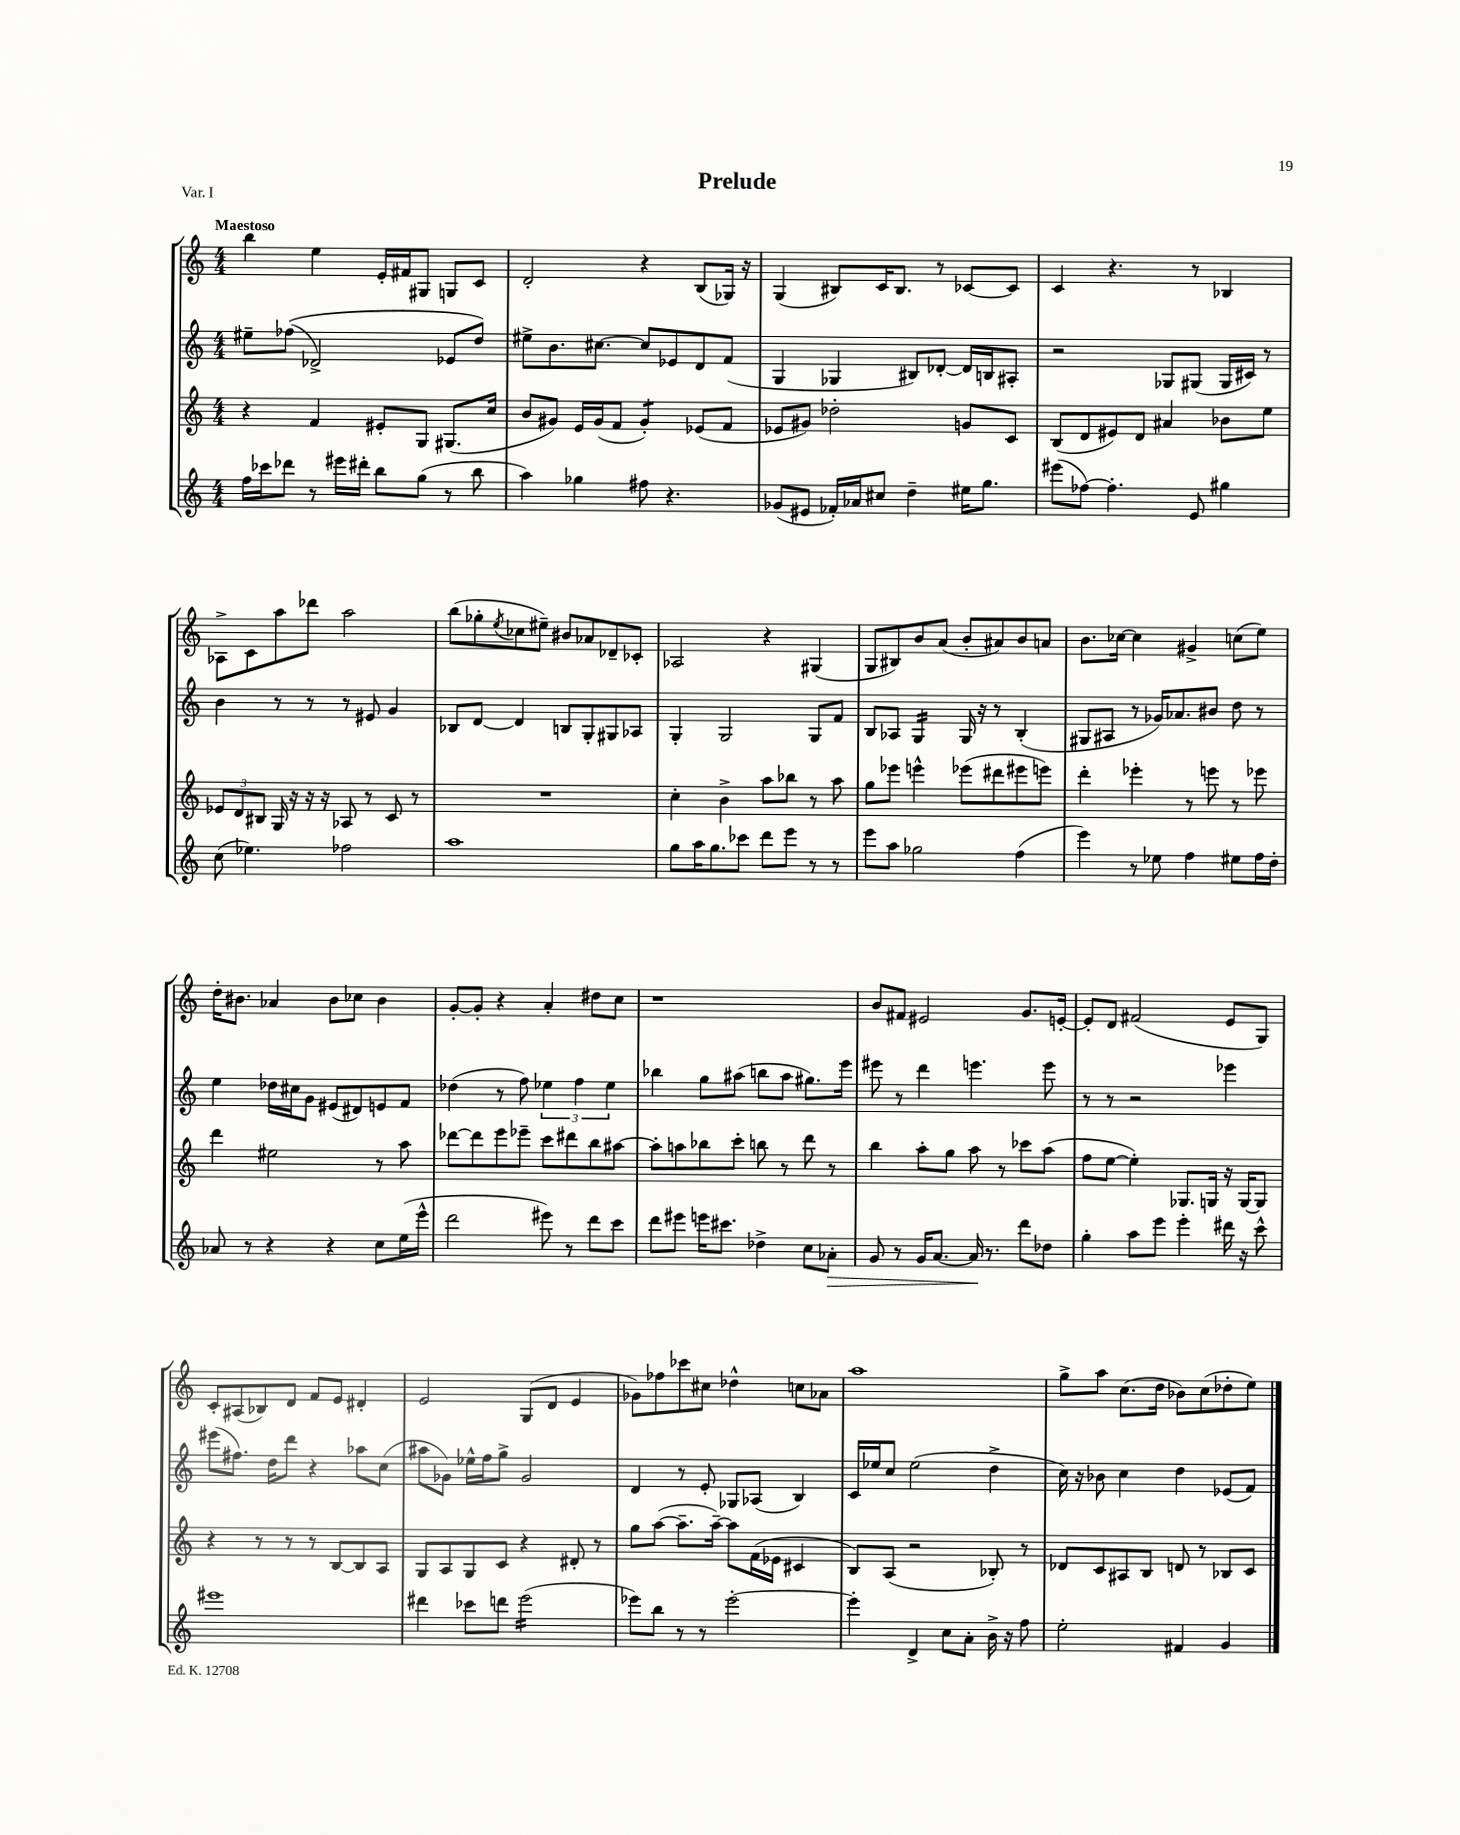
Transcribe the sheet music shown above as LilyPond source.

\header { title = "Prelude" piece = "Var. I" }
<<
\new StaffGroup <<
\new Staff = "s0" {
    \clef treble \key c \major \numericTimeSignature \time 4/4 \tempo "Maestoso"
    b''4 e''4 e'16-. fis'16 gis8 g8 c'8 |
    d'2-. r4 b8( ges16) r16 |
    g4( bis8) c'16 bis8. r8 ces'8~ ces'8 |
    c'4 r4. r8 bes4 |
    aes8-> c'8 a''8 des'''8 a''2 |
    b''8( ges''8-. \acciaccatura { e''8 } ces''8 eis''8--) bis'8 aes'8 des'8-- ces'8-. |
    aes2 r4 gis4( |
    g8 bis8) b'8 a'8( b'8-. ais'8) b'8 a'8 |
    b'8. ces''16~ ces''4 gis'4-> c''8( e''8) |
    d''16-. bis'8. aes'4 bis'8 ces''8 bis'4 |
    g'8~-. g'8-. r4 a'4-. dis''8 c''8 |
    r1 |
    b'8 fis'8 eis'2 g'8. e'16~-. |
    e'8-. d'8 fis'2( e'8 g8) |
    c'8-. ais8( bes8) d'8 f'8 e'8 dis'4-. |
    e'2 g8( d'8 e'4 |
    ges'8) fes''8 ces'''8 cis''8 des''4-^ c''8 aes'8 |
    a''1 |
    g''8-> a''8 c''8.( d''16 bes'8) c''8( des''8-. e''8) \bar "|." |
}
\new Staff = "s1" {
    \clef treble \key c \major \numericTimeSignature \time 4/4
    eis''8-- fes''8(\( des'2->) ees'8 d''8\) |
    eis''8-> b'8. cis''8.~ cis''8 ees'8 d'8 f'8( |
    g4 ges4 bis8) des'8~-. des'16 b16 ais8-. |
    r2 ges8 gis8( gis16 cis'16) r8 |
    b'4 r8 r8 r8 eis'8 g'4 |
    bes8 d'8~ d'4 b8 g8-. gis8 aes8 |
    g4-. g2 g8 f'8 |
    b8 aes8 g4:16 g16 r16 r8 b4-.( |
    gis8 ais8 r8 ges'16) aes'8. bis'8 d''8 r8 |
    e''4 des''16 cis''16 g'8 eis'8( dis'8) e'8 f'8 |
    des''4( r8 f''8) \tuplet 3/2 { ees''4 f''4 ees''4 } |
    bes''4 g''8 ais''8( b''8 ais''8 gis''8.) e'''16 |
    eis'''8 r8 d'''4 e'''4. e'''8 |
    r8 r8 r2 ees'''4 |
    eis'''8( fis''8.) d''16 d'''8 r4 aes''8 c''8( |
    ais''8 ges'8) ees''16-^ f''16 g''8-> ges'2 |
    d'4 r8 e'8-. ges8 aes8( b4) |
    c'16 ees''16 c''8 ees''2( d''4-> |
    c''16) r16 bes'8 c''4 d''4 ees'8( f'8) \bar "|." |
}
\new Staff = "s2" {
    \clef treble \key c \major \numericTimeSignature \time 4/4
    r4 f'4 eis'8-. g8 gis8.( c''16 |
    b'8 gis'8) e'16 gis'16( f'8 gis'4:8-.) ees'8( f'8 |
    ees'8 gis'8) des''2-. g'8 c'8 |
    b8( d'8 eis'8) d'8 ais'4 bes'8 e''8 |
    \tuplet 3/2 { ees'8 d'8 bis8 } g16 r16 r16 r16 aes8 r8 c'8 r8 |
    R1 |
    c''4-. b'4-> a''8 bes''8 r8 a''8 |
    g''8 ees'''8 e'''4-^ ees'''8( dis'''8 eis'''8 e'''8) |
    d'''4-. ees'''4-. r8 e'''8 r8 ees'''8 |
    d'''4 eis''2 r8 a''8 |
    des'''8~ des'''8 e'''8 ees'''8-- c'''8 dis'''8 b''8 ais''8~ |
    ais''8-. a''8 bes''8 c'''8-. b''8 r8 d'''8 r8 |
    b''4 a''8-. g''8 a''8 r8 ces'''8 a''8( |
    f''8 e''8~ e''4-.) ges8. g16 r16 g16~ g8 |
    r4 r8 r8 r8 b8~ b8 a8 |
    g8 a8 g8 c'8 r4 dis'8-. r8 |
    g''8 a''8~( a''8.-- a''16~--) a''8 f'16( ees'16 cis'4 |
    b8) a8( r2 bes8-.) r8 |
    des'8 c'8 ais8 b8 d'8 r8 bes8 c'8 \bar "|." |
}
\new Staff = "s3" {
    \clef treble \key c \major \numericTimeSignature \time 4/4
    f''16 ces'''16 des'''8 r8 eis'''16 dis'''16-. b''8 g''8( r8 b''8 |
    a''4) ges''4 fis''8 r4. |
    ges'8( eis'8 fes'16-.) aes'16 cis''8 d''4-- eis''16 g''8. |
    eis'''8( fes''8~) fes''4.-. e'8 gis''4 |
    c''8( ees''4.) fes''2 |
    a''1 |
    g''8 a''16 g''8. ces'''8 d'''8 e'''8 r8 r8 |
    e'''8 a''8 ges''2 f''4( |
    e'''4) r8 ees''8 f''4 eis''8 f''16 d''16-. |
    aes'8 r8 r4 r4 c''8 e''16( e'''16-^ |
    d'''2 eis'''8) r8 d'''8 c'''8 |
    d'''8 eis'''8 e'''16 cis'''8. des''4-> c''8 aes'8-.\> |
    g'8 r8 g'16 a'8.~ a'16\! r8. d'''8 des''8 |
    g''4-. a''8 e'''8 e'''4-. dis'''16 r16 c'''8-^ |
    eis'''1 |
    dis'''4 ces'''8 d'''8 e'''2:16( |
    ees'''8) b''8 r8 r8 ees'''2~-. |
    ees'''4-. d'4-> c''8 a'8-. b'16-> r16 f''8 |
    e''2-. fis'4 g'4 \bar "|." |
}
>>
>>
\layout { \context { \Score \remove "Bar_number_engraver" } }
